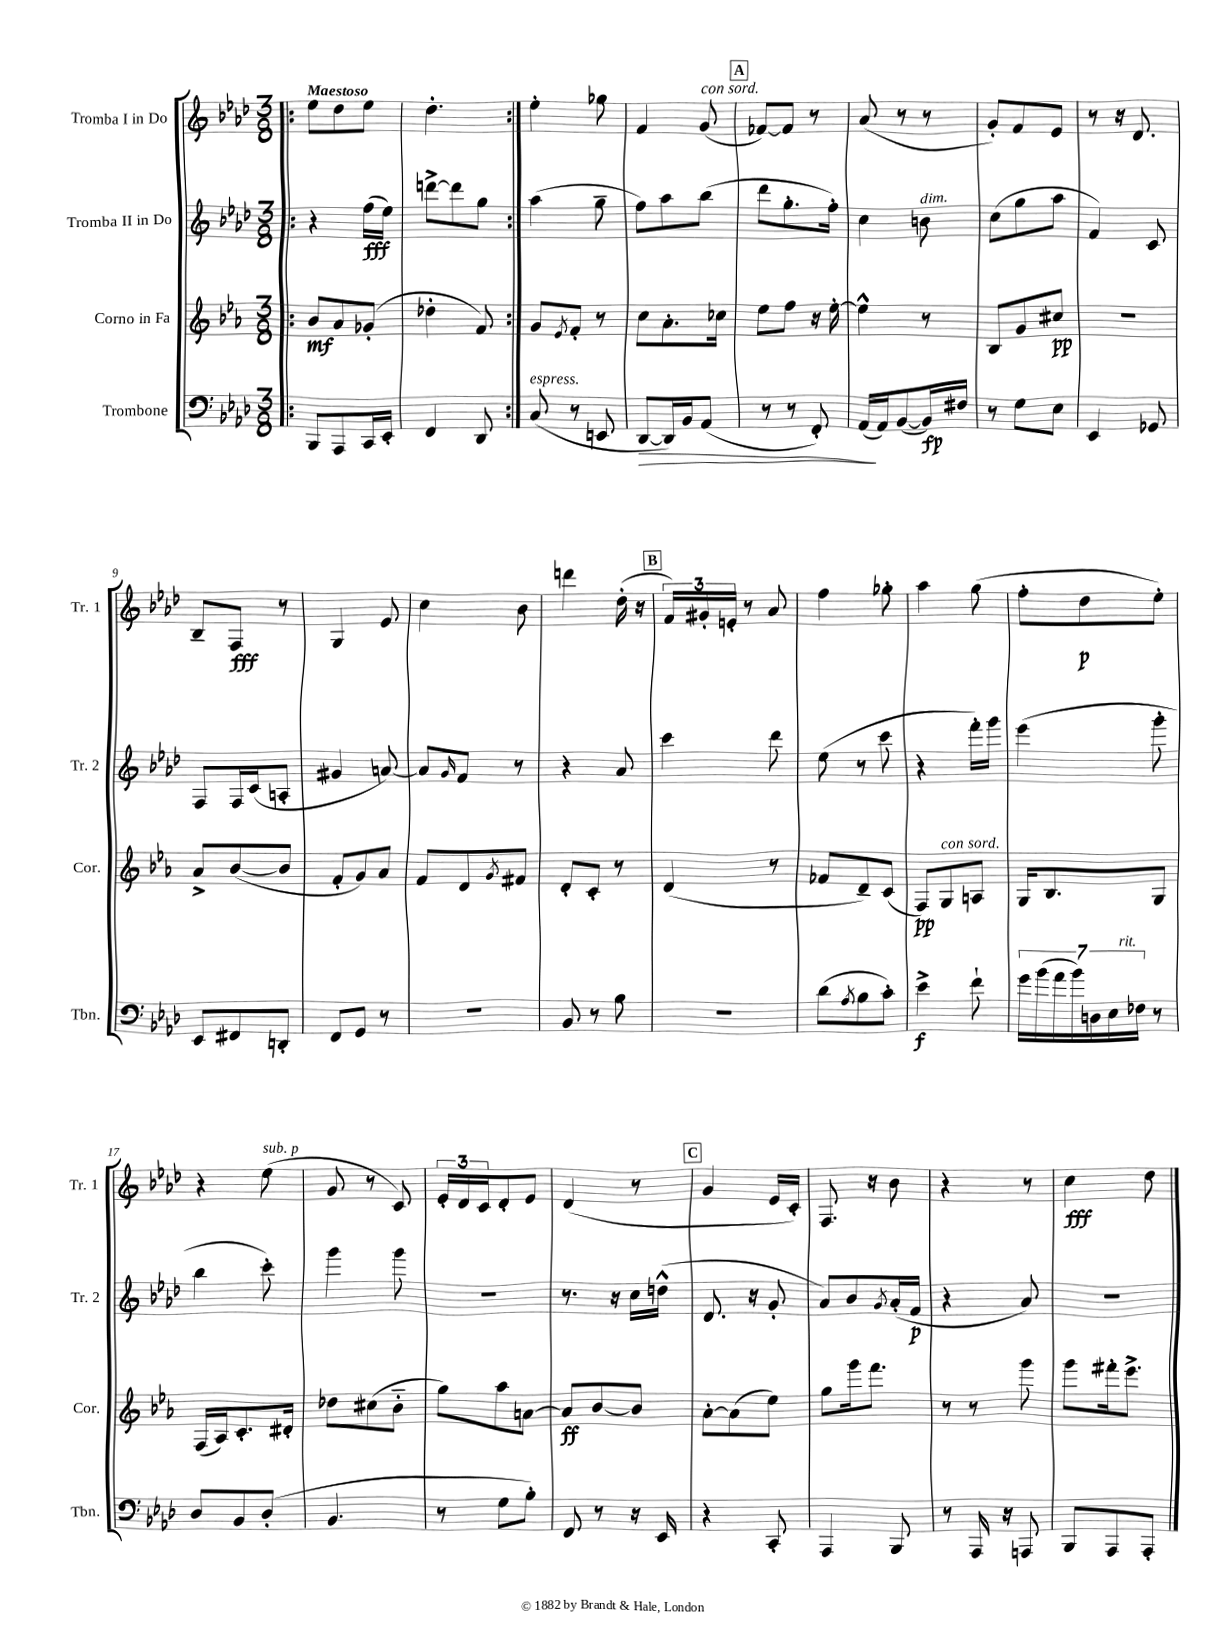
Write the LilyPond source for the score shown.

<<
\new StaffGroup <<
\new Staff = "s0" \with { instrumentName = "Tromba I in Do" shortInstrumentName = "Tr. 1" } {
    \clef treble \key aes \major \numericTimeSignature \time 3/8 \tempo "Maestoso"
    \repeat volta 2 { \bar ".|:" ees''8 des''8 ees''8 |
    des''4.-. | }
    ees''4-. ges''8 |
    f'4 g'8^\markup { \italic "con sord." }( |
    \mark \markup { \box "A" } fes'8~) fes'8 r8 |
    aes'8( r8 r8 |
    g'8-.) f'8 ees'8 |
    r8 r16 des'8. |
    bes8-- f8\fff r8 |
    g4 ees'8 |
    c''4 bes'8 |
    d'''4 des''16-.( r16 |
    \mark \markup { \box "B" } \tuplet 3/2 { f'16) gis'16-. e'16-. } r8 aes'8 |
    f''4 ges''8-. |
    aes''4 g''8( |
    f''8-. des''8\p ees''8-.) |
    r4 ees''8^\markup { \italic "sub. p" }( |
    g'8 r8 c'8) |
    \tuplet 3/2 { ees'16-. des'16 c'16 } des'8-. ees'8 |
    des'4( r8 |
    \mark \markup { \box "C" } g'4 ees'16 c'16-.) |
    f8. r16 bes'8 |
    r4 r8 |
    c''4\fff des''8 \bar "|." |
}
\new Staff = "s1" \with { instrumentName = "Tromba II in Do" shortInstrumentName = "Tr. 2" } {
    \clef treble \key aes \major \numericTimeSignature \time 3/8
    \repeat volta 2 { \bar ".|:" r4 f''16\fff( ees''16) |
    d'''8~-> d'''8 g''8 | }
    aes''4( g''8-- |
    f''8) aes''8 bes''8( |
    \mark \markup { \box "A" } des'''8 g''8.-. f''16-.) |
    c''4 b'8^\markup { \italic "dim." } |
    c''8( g''8 aes''8 |
    f'4) c'8 |
    f8 f16 c'16( a8-. |
    gis'4 a'8~) |
    a'8 \grace { g'16 } f'8 r8 |
    r4 aes'8 |
    \mark \markup { \box "B" } c'''4 des'''8 |
    ees''8( r8 c'''8 |
    r4 f'''16-.) g'''16 |
    ees'''4( g'''8-. |
    bes''4 c'''8-.) |
    g'''4 g'''8 |
    R4. |
    r8. r16 c''16 d''16-^( |
    \mark \markup { \box "C" } des'8. r16 g'8-. |
    aes'8) bes'8 \acciaccatura { g'8 } aes'16-.( f'16\p |
    r4 aes'8) |
    R4. \bar "|." |
}
\new Staff = "s2" \with { instrumentName = "Corno in Fa" shortInstrumentName = "Cor." } {
    \clef treble \key ees \major \numericTimeSignature \time 3/8
    \repeat volta 2 { \bar ".|:" bes'8\mf aes'8 ges'8-.( |
    des''4-. f'8) | }
    g'8 \acciaccatura { ees'8 } f'8-. r8 |
    c''8 aes'8.-. ces''16 |
    \mark \markup { \box "A" } ees''8 f''8 r16 ees''16~-. |
    ees''4-^ r8 |
    bes8 g'8 cis''8\pp |
    R4. |
    aes'8-> bes'8~( bes'8 |
    f'8-. g'8) aes'8 |
    f'8 d'8 \acciaccatura { g'8 } fis'8 |
    d'8-. c'8-. r8 |
    \mark \markup { \box "B" } d'4( r8 |
    fes'8 d'8--) c'8( |
    f8\pp) g8^\markup { \italic "con sord." } a8 |
    g16 bes8. g8 |
    f16( aes16) c'8.-. dis'16-. |
    des''8 cis''8( bes'8-_ |
    g''8) aes''8 a'8~ |
    a'8\ff bes'8~ bes'8 |
    \mark \markup { \box "C" } aes'8~-. aes'8( ees''8) |
    g''8 g'''16 f'''8. |
    r8 r8 g'''8 |
    g'''8 fis'''16-. ees'''8.-> \bar "|." |
}
\new Staff = "s3" \with { instrumentName = "Trombone" shortInstrumentName = "Tbn." } {
    \clef bass \key aes \major \numericTimeSignature \time 3/8
    \repeat volta 2 { \bar ".|:" bes,,8 aes,,8 c,16 ees,16-. |
    f,4 des,8 | }
    c8^\markup { \italic "espress." }( r8 e,8 |
    des,8~\> des,16) bes,16 aes,8( |
    \mark \markup { \box "A" } r8 r8 f,8-.) |
    aes,16\!( aes,16) bes,8~( bes,16\fp) fis16 |
    r8 g8 ees8 |
    ees,4 ges,8 |
    ees,8 fis,8 d,8-. |
    f,8 g,8 r8 |
    R4. |
    bes,8 r8 bes8 |
    \mark \markup { \box "B" } R4. |
    des'8( \acciaccatura { aes8 } bes8 c'8-.) |
    ees'4->\f f'8-! |
    \tuplet 7/4 { g'16 bes'16( aes'16 bes'16) d16 ees16 fes16^\markup { \italic "rit." } } r8 |
    des8 bes,8 des8-.( |
    bes,4. |
    r8 g8 bes8-.) |
    f,8 r8 r16 ees,16 |
    \mark \markup { \box "C" } r4 c,8-. |
    aes,,4 bes,,8 |
    r8 aes,,16 r16 a,,8 |
    bes,,8 aes,,8 aes,,8-. \bar "|." |
}
>>
>>
